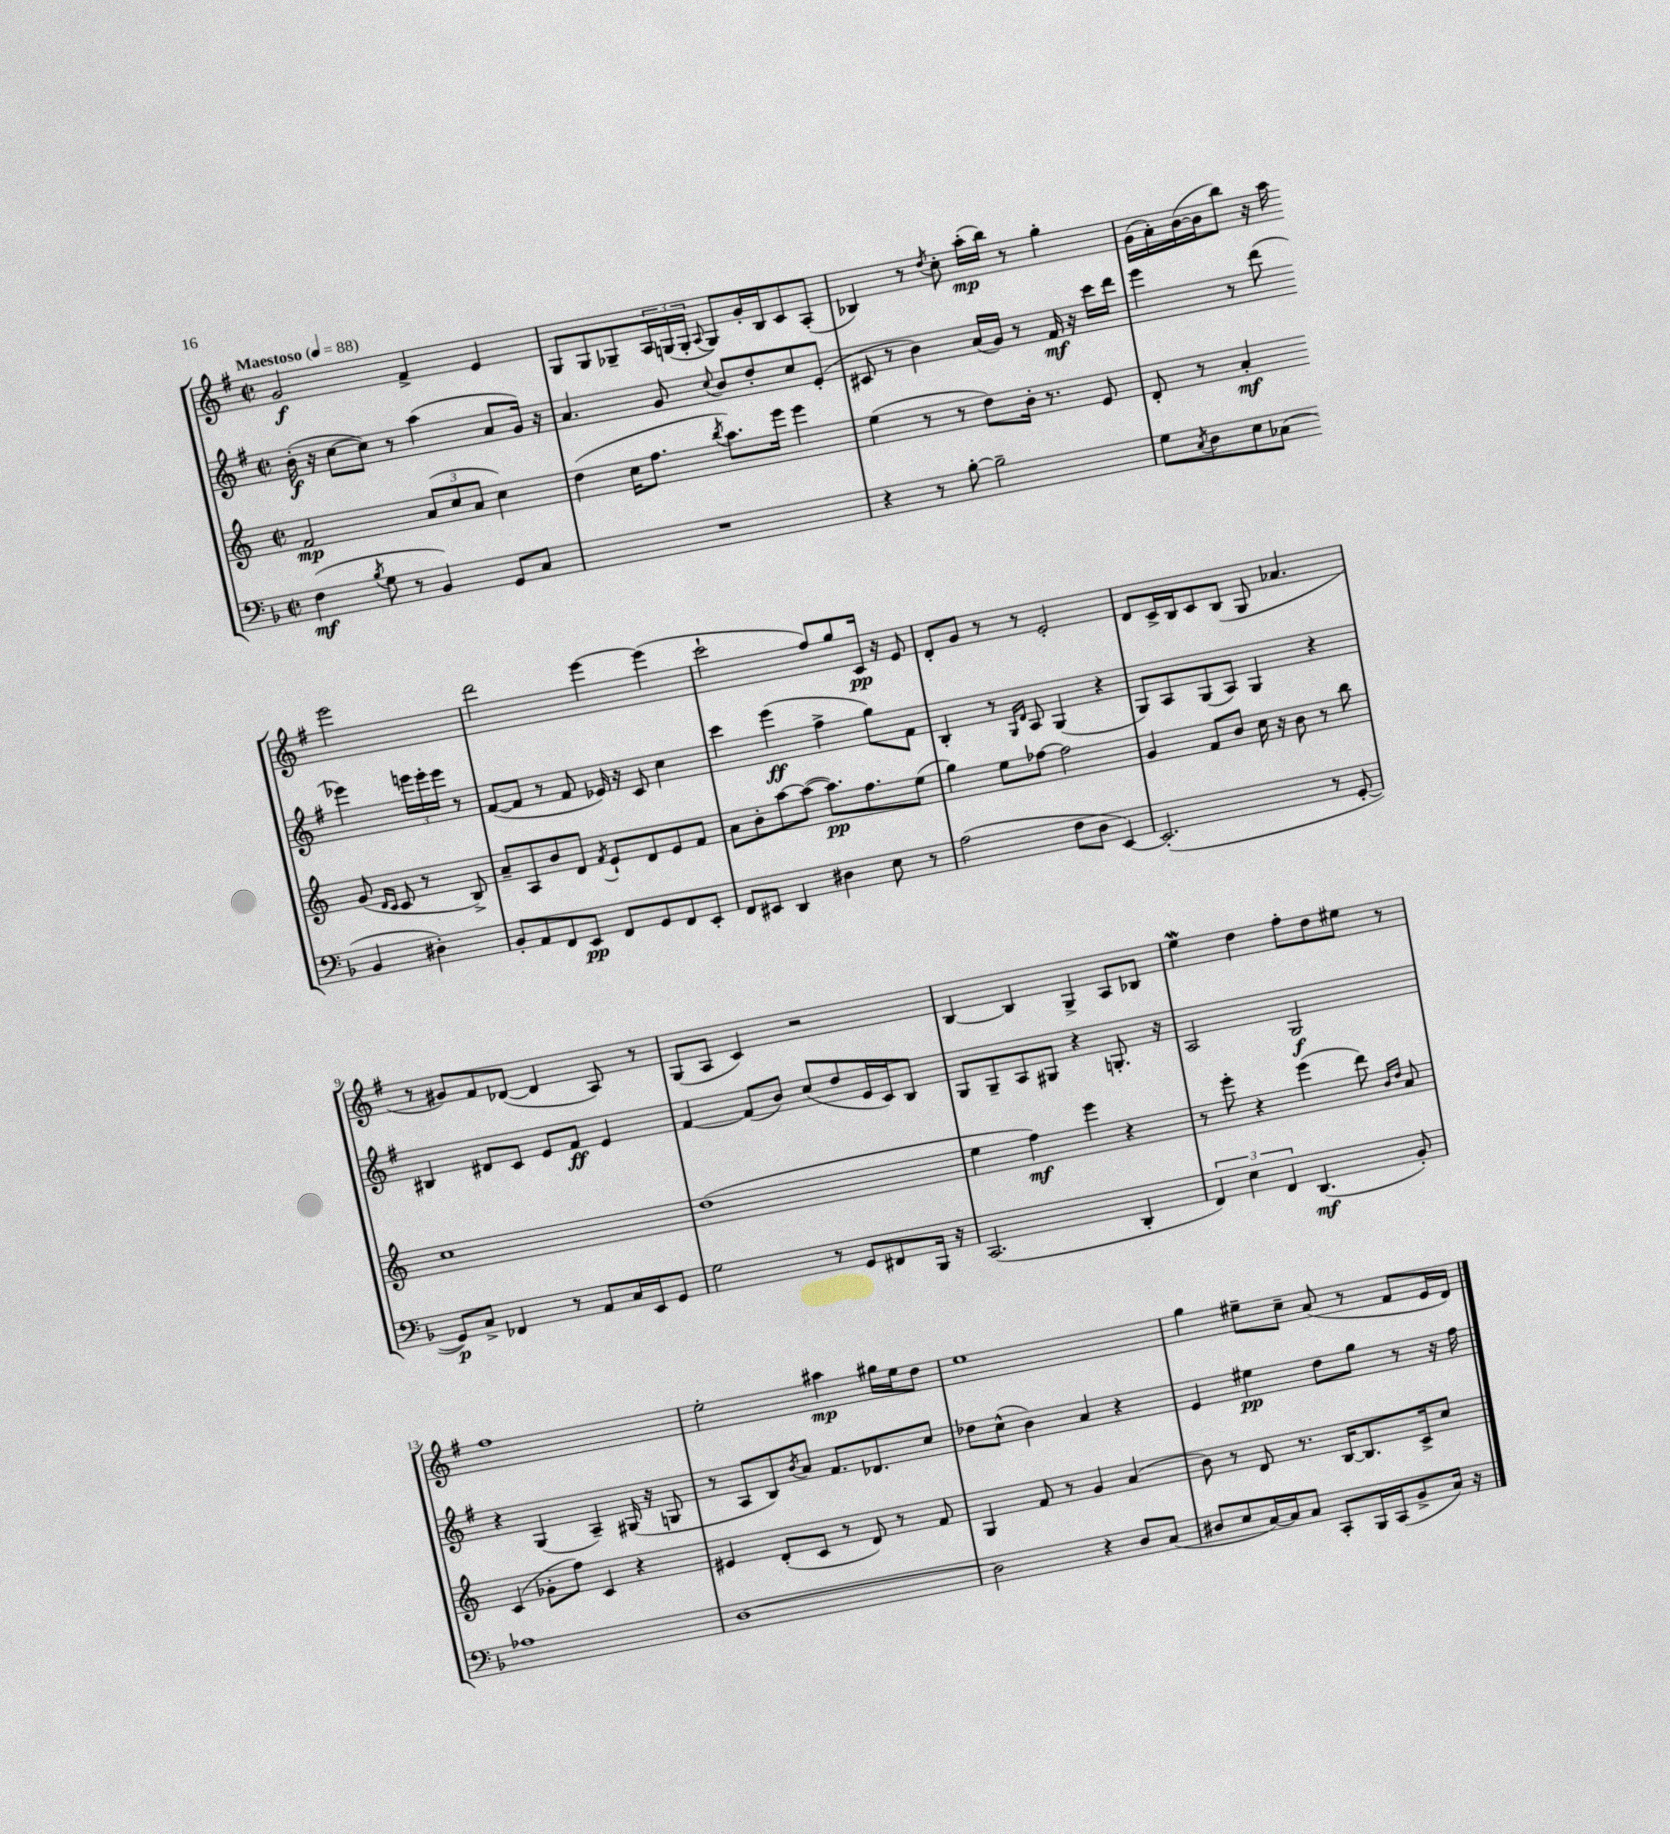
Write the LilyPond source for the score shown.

<<
\new StaffGroup <<
\new Staff = "s0" {
    \clef treble \key g \major \defaultTimeSignature \time 2/2 \tempo "Maestoso" 4 = 88
    g'2\f fis'4-> e'4 |
    g8 g8 ges8-- \tuplet 3/2 { a16 g16( g16-. } \appoggiatura { a8 } g8) g'16-. b16 c'8 a8-.( |
    bes4) r8 \acciaccatura { d''8 } c''8-. a''16-.\mp( b''16) r8 g''4-. |
    g'16( a'16-.) b'16~( b'16 b''8) r16 a''16 e'''2 |
    d'''2 e'''4~ e'''4( |
    c'''2-! fis''8) g''8 c'16\pp r16 e'8 |
    d'8-. g'8 r8 r8 e'2-. |
    d'8 c'16-> b16 c'8 b8( g8 aes'4. |
    r8 gis'8) fis'8 des'8~( des'4 a8) r8 |
    g8( a8 c'4) r2 |
    b4~ b4 g4-> a8 bes8 |
    e''4\mordent d''4 fis''8-. d''8 eis''8 r8 |
    fis''1 |
    e''2-. ais''4\mp gis''16 e''16 d''8 |
    e''1 |
    g''4 eis''8-- c''8-- a'8( r8 fis'8 e'16 d'16) \bar "|." |
}
\new Staff = "s1" {
    \clef treble \key g \major \defaultTimeSignature \time 2/2
    b'16-.\f( r16 c''8~ c''8) r8 a''4( a'8 g'16) r16 |
    a'4. g'8 \appoggiatura { c''8 } b'8 d''8-. c''8 e'8-.( |
    cis'8 r8 b'4) a'16( g'16) r8 fis'16\mf r16 c'''16 d'''16 |
    e'''4 r8 d'''8( ees'''4) \tuplet 3/2 { e'''16 e'''16-. e'''16 } r8 |
    fis'8~( fis'8 r8 fis'8 ees'16) r16 c'8 c''4 |
    c'''4 e'''4\ff( fis''4-> g''8) fis'8 |
    b4-. r8 \grace { g16 d'16 } a8 g4( r4 |
    g8) a8 g8( a8) g4 r4 |
    bis4 dis'8 c'8 e'8 fis'8\ff e'4 |
    fis'4~ fis'8( b'8) c''8( d''8 e'16 c'16) b8 |
    g8 g8-- a8 gis8 r4 g8.-. r16 |
    a2 g2\f |
    r4 g4( a4--) gis16( r16 g8 |
    r8 a8 b8) \acciaccatura { b'8 } a'8 fis'8. des'8. c''8 |
    des''8 c''8-^( b'4) a'4 r4 |
    e'4 eis''4\pp d''8 g''8 r8 r16 fis''16 \bar "|." |
}
\new Staff = "s2" {
    \clef treble \key c \major \defaultTimeSignature \time 2/2
    f'2\mp \tuplet 3/2 { a'8( c''8 a'8 } c''4) |
    d''4( c''16 f''8. \acciaccatura { b''8 } a''8.) e'''16 e'''4 |
    e''4( r8 r8 d''8) b'16-. r8. e'8 |
    d'8-. r8 a'4-.\mf g'8( \grace { d'16 c'16 } c'8 r8 b8->) |
    a'8-- a8 b'8 d'8 \acciaccatura { f'8 } e'8-! d'8 e'8 f'8 |
    a'8 b'8-. a''8~ a''8~( a''8.\pp) f''8. e''8( |
    g''4) e''8 fes''8~ fes''2 |
    g'4 f'8 b'8 c''16 r16 b'8 r8 b''8 |
    c''1 |
    d''1( |
    e''4 f''4\mf) e'''4 r4 |
    r8 e'''8-. r4 e'''4( d'''8) \grace { b'16 d''16 } a'8 |
    c'4( ges'8-. f''8) c'4 r4 |
    eis'4 d'8-.( c'8 r8 d'8) r8 f'8 |
    g4 f'8 r8 g'4 a'4( |
    b'8) r8 d'8 r8. b16~ b8. c'16-> c''8 \bar "|." |
}
\new Staff = "s3" {
    \clef bass \key f \major \defaultTimeSignature \time 2/2
    f4\mf( \acciaccatura { bes8 } g8 r8 bes,4) g,8 c8 |
    R1 |
    r4 r8 bes8~-. bes2-- |
    g8 \acciaccatura { c8 } d8 e8 ces8( bes,4 dis4-.) |
    bes,8-. a,8 f,8 e,8\pp f,8 g,8 f,8 e,8-. |
    f,8 eis,8 d,4 dis4 e8 r8 |
    a2( f8 d8 e,4~) |
    e,2.-.( r8 g,8~-. |
    g,8\p) c8-> fes,4 r8 a,8 c16 e,16 g,8 |
    g2 r8 g,8 fis,8 bes,,16 r16 |
    c,2.( d,4-. |
    \tuplet 3/2 { f,4) e4 f,4 } d,4.\mf( bes,8-.) |
    aes1 |
    d1~ |
    d2 r4 d8 c8( |
    dis8 e8 c16~) c16 c8 c,8-. bes,,16 c,16( bes,8-> c16) r16 \bar "|." |
}
>>
>>
